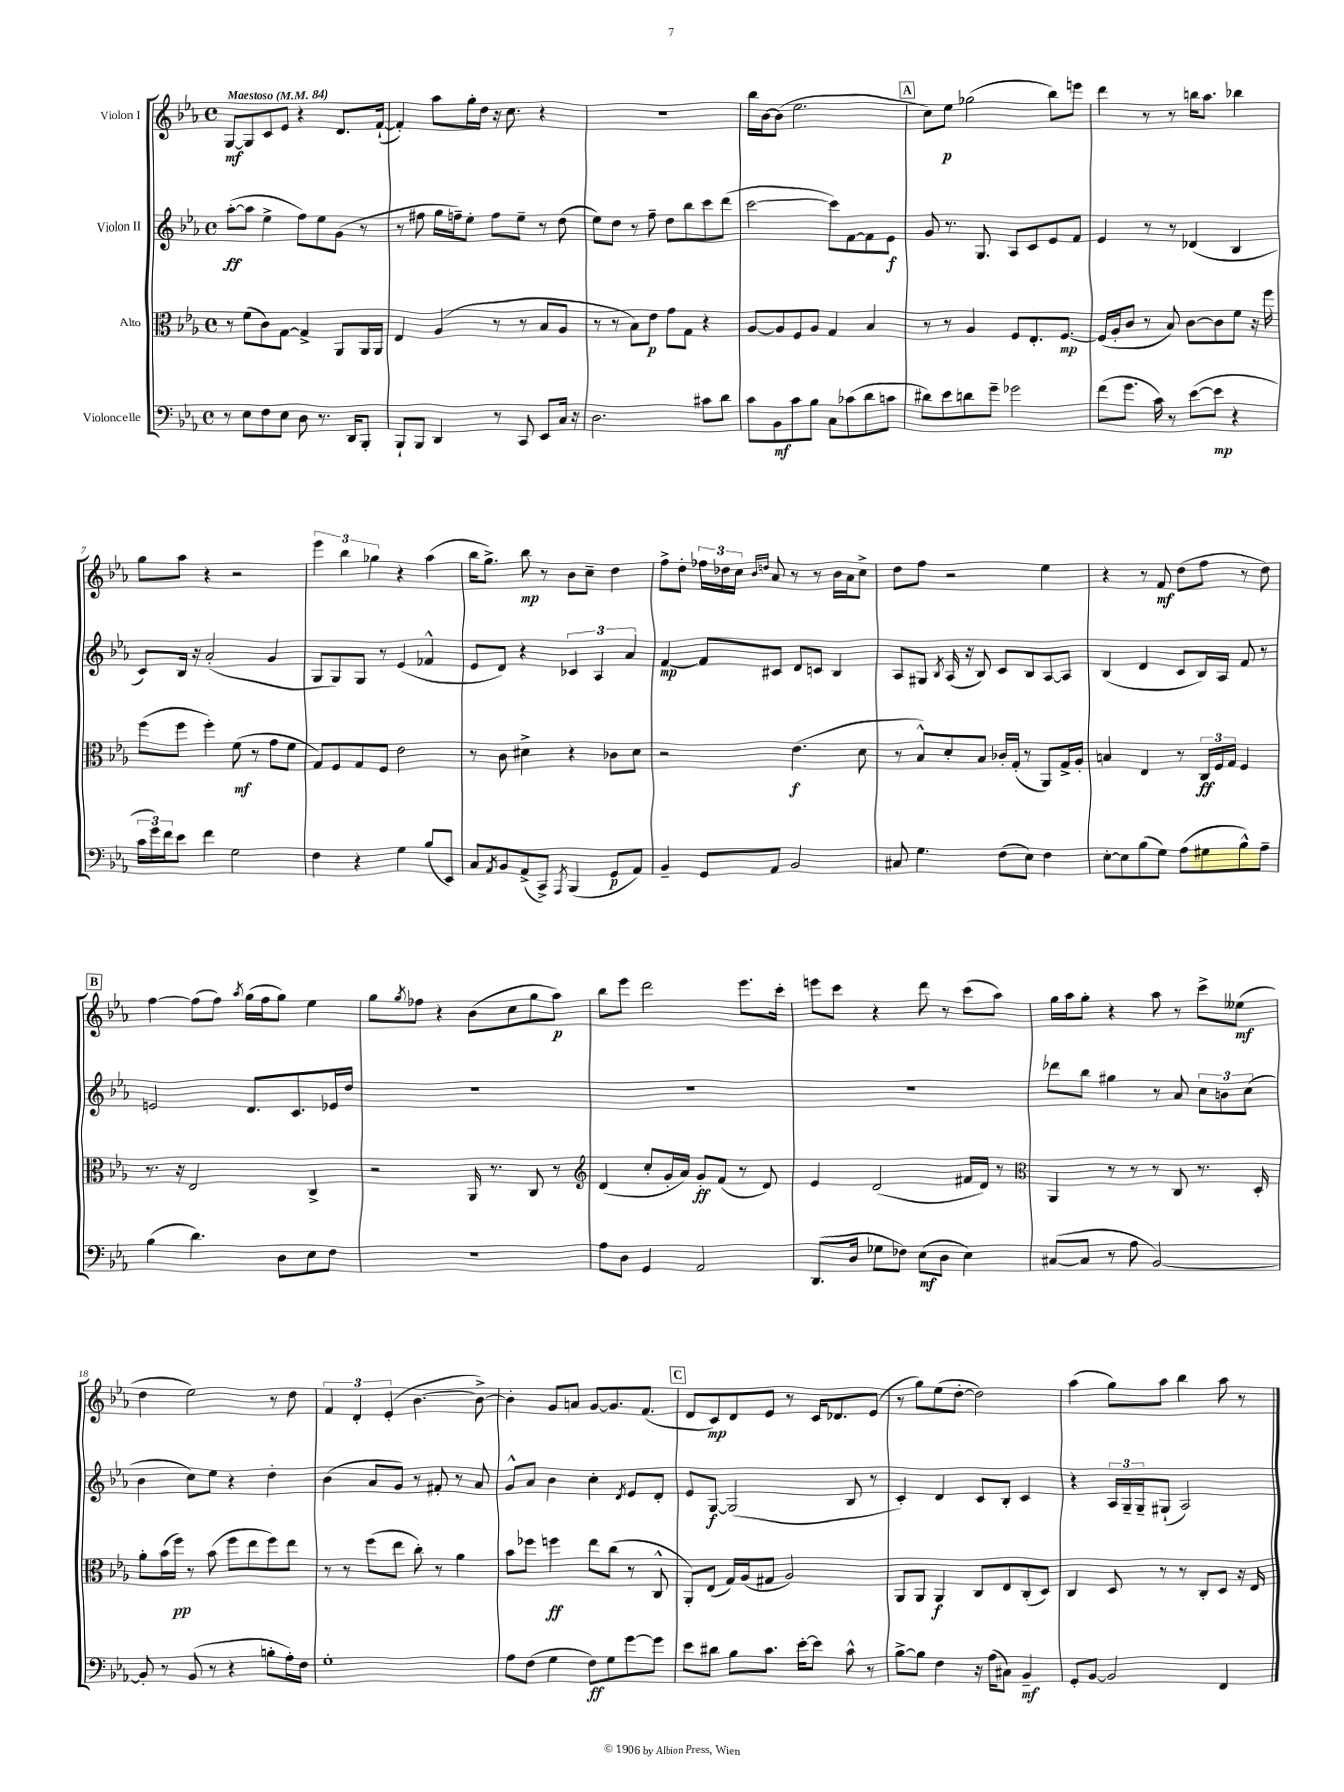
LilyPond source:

<<
\new StaffGroup <<
\new Staff = "s0" \with { instrumentName = "Violon I" } {
    \clef treble \key ees \major \defaultTimeSignature \time 4/4 \tempo "Maestoso" 4 = 84
    g8~\mf g8 c'8 ees'8 r4 d'8. f'16~-!( |
    f'4-.) aes''8 g''16-. d''16 r16 c''8. r4 |
    R1 |
    bes''16 bes'16~ bes'8( ees''2. |
    \mark \markup { \box "A" } c''8) ees''8\p ges''2( bes''8) e'''8 |
    d'''4 r8 r8 b''16 aes''8. bes''4 |
    g''8 aes''8 r4 r2 |
    \tuplet 3/2 { ees'''4 bes''4 ges''4 } r4 aes''4( |
    bes''16 g''8.->) bes''8\mp r8 bes'8 c''8-- d''4 |
    f''8-> d''8-. \tuplet 3/2 { fes''16 des''16 c''16 } \grace { bes'16 d''16 } aes'8 r8 r8 bes'16 aes'16 c''8-> |
    d''8 f''8 r2 ees''4 |
    r4 r8 f'8\mf d''8( f''8 r8 d''8) |
    \mark \markup { \box "B" } f''4~ f''8( f''8) \acciaccatura { aes''8 } g''16( f''16 g''8) ees''4 |
    g''8 \acciaccatura { g''8 } fes''8 r4 bes'8( c''8 g''8 aes''8\p) |
    bes''8 ees'''8 d'''2 ees'''8. c'''16-. |
    e'''8 c'''8 r4 d'''8 r8 c'''8( aes''8) |
    g''16 aes''16 g''8-. r4 aes''8 r8 c'''8-> eeses''8\mf( |
    d''4 ees''2) r8 d''8 |
    \tuplet 3/2 { f'4 d'4-. ees'4-.( } bes'4.~ bes'8~->) |
    bes'4-. g'8 a'8 g'8~ g'8. f'8.( |
    \mark \markup { \box "C" } d'8 c'8\mp) d'8 ees'8 r8 c'16 des'8. ees'8( |
    r8 g''8) ees''8( d''8~-. d''2) |
    aes''4( g''8) aes''8 bes''4 aes''8 r8 \bar "|." |
}
\new Staff = "s1" \with { instrumentName = "Violon II" } {
    \clef treble \key ees \major \defaultTimeSignature \time 4/4
    aes''8~-.\ff( aes''8 ees''4-> f''8) ees''8 g'8( r8 |
    r8 fis''8 g''16 f''16--) ees''8-. f''8 ees''8-- r8 d''8( |
    ees''8) d''8 r8 f''8-- d''8 bes''8 c'''8 d'''8( |
    c'''2~ c'''8) f'8~ f'8 ees'8\f |
    \mark \markup { \box "A" } g'8 r8. g8. aes8 c'8 ees'8 f'8 |
    ees'4 r8 r8 des'4( bes4 |
    c'8) bes16 r16 aes'2-.( g'4 |
    g8 g8) g8 r8 ees'4( fes'4-^ |
    ees'8 d'8) r4 \tuplet 3/2 { ces'4 aes4 aes'4 } |
    f'4~\mp f'8 cis'8 d'8 c'8 bes4 |
    aes8 gis8 \acciaccatura { bes8 } aes16( r16 bes8) c'8 bes8 aes8~ aes8 |
    bes4( d'4 c'8 bes16) aes16 f'8 r8 |
    \mark \markup { \box "B" } e'2 d'8. c'8. ees'16 d''16 |
    R1 |
    R1 |
    R1 |
    des'''8 bes''8 gis''4 r8 aes'8 \tuplet 3/2 { c''8 b'8 c''8( } |
    bes'4 c''8) ees''8 r4 d''4-. |
    bes'4( aes'8 g'8) r8 fis'8-. r8 aes'8 |
    g'8-^ aes'8 bes'4 c''4-. \acciaccatura { d'8 } ees'8 d'8-. |
    \mark \markup { \box "C" } ees'8 g8~\f g2( bes8 r8 |
    c'4-.) d'4 c'8 bes8-. c'4 |
    r4 \tuplet 3/2 { aes16 g16-- g16-- } gis8-!( aes2) \bar "|." |
}
\new Staff = "s2" \with { instrumentName = "Alto" } {
    \clef alto \key ees \major \defaultTimeSignature \time 4/4
    r8 f'8( c'8) g8~ g4-> aes,8 aes,16 aes,16 |
    ees4 aes4( r8 r8 bes8 aes8 |
    r8 r8 bes8) ees'8\p g'8 g8 r4 |
    aes8~ aes8 f8 aes8 g4 bes4 |
    \mark \markup { \box "A" } r8 r8 aes4 f8 ees8.-. f8.~\mp |
    f16( aes16-. c'8 r8 bes8) c'8~ c'8 f'8 r16 f''16 |
    f''8( f''8 f''4-.) f'8\mf( r8 g'8 f'8 |
    g8) f8 g8 f8 ees'2 |
    r8 c'8 dis'4-> r4 ces'8 dis'8 |
    r2 ees'4.\f( d'8 |
    r8 bes8-^) d'8-. bes8 ces'16-. g16-.( r8 aes,8) g16-> aes16-. |
    b4 ees4 r8 \tuplet 3/2 { c16\ff f16 g16 } f4 |
    \mark \markup { \box "B" } r8. r16 ees2 c4-> |
    r2 aes,16 r8. c8 r8 |
    \clef treble d'4( c''8-. g'16-. aes'16) g'8-.\ff f'8( r8 d'8) |
    ees'4 d'2( fis'16 d'16) r8 |
    \clef alto aes,4 r8 r8 r8 c8 r8. d16-. |
    aes'8-. bes'16( f''16\pp) r8 bes'8( f''8 ees''8 f''8) ees''8 |
    r8 r8 f''8( ees''8 c''8-.) r8 aes'4 |
    bes'8 fes''8 f''4\ff ees''8 c''8( r8 c8-^ |
    \mark \markup { \box "C" } aes,8-.) ees8( g16) aes16( gis8 aes2) |
    aes,8 aes,8 aes,4\f c8 ees8 c8-.( d8) |
    c4 d8 r8 r8 c8-. d8 r16 ees16 \bar "|." |
}
\new Staff = "s3" \with { instrumentName = "Violoncelle" } {
    \clef bass \key ees \major \defaultTimeSignature \time 4/4
    r8 ees8 f8 ees8 d8 r8. d,16 bes,,8-. |
    bes,,8-! bes,,8 d,4 r8 c,8 ees,8 c16 r16 |
    d2. cis'8 d'8 |
    c'8 bes,8\mf c'8 bes8 c8 ces'8( d'8 c'8 |
    \mark \markup { \box "A" } dis'8) ees'8 d'8 g'8-- ges'2 |
    f'8( g'8. c'16) r8 ees'8~( ees'8\mp r4 |
    \tuplet 3/2 { c'16 g'16) f'16 } ees'8 f'4 g2 |
    f4 r4 g4 bes8( ees,8) |
    c8 \acciaccatura { aes,8 } bes,8 aes,8->( c,8->) \acciaccatura { aes,,8 } bes,,4( g,8\p aes,8) |
    bes,4-- g,8 aes,8 bes,2 |
    cis8 g4. f8( ees8) f4 |
    ees8~-. ees8 bes8( g8) aes8( gis8 bes8-^) aes8-- |
    \mark \markup { \box "B" } bes4( d'4.) d8 ees8 f8 |
    R1 |
    aes8 d8 g,4 aes,2 |
    d,8.( d16 ges8 fes8) ees8\mf( d8 ees4) |
    cis8~( cis8 r8 aes8 bes,2~) |
    bes,8-. r8 bes,8( r8 r4 b8-. aes16-.) f16 |
    g1-. |
    aes8 f8( g4 f8\ff) g8 g'8~ g'8 |
    \mark \markup { \box "C" } ees'8 dis'8 bes8 c'8. ees'16~-. ees'8 c'8-^ r8 |
    bes8~-> bes8 f4 r16 aes16( cis8) bes,4--\mf |
    g,8-. bes,8~ bes,2 f,4 \bar "|." |
}
>>
>>
